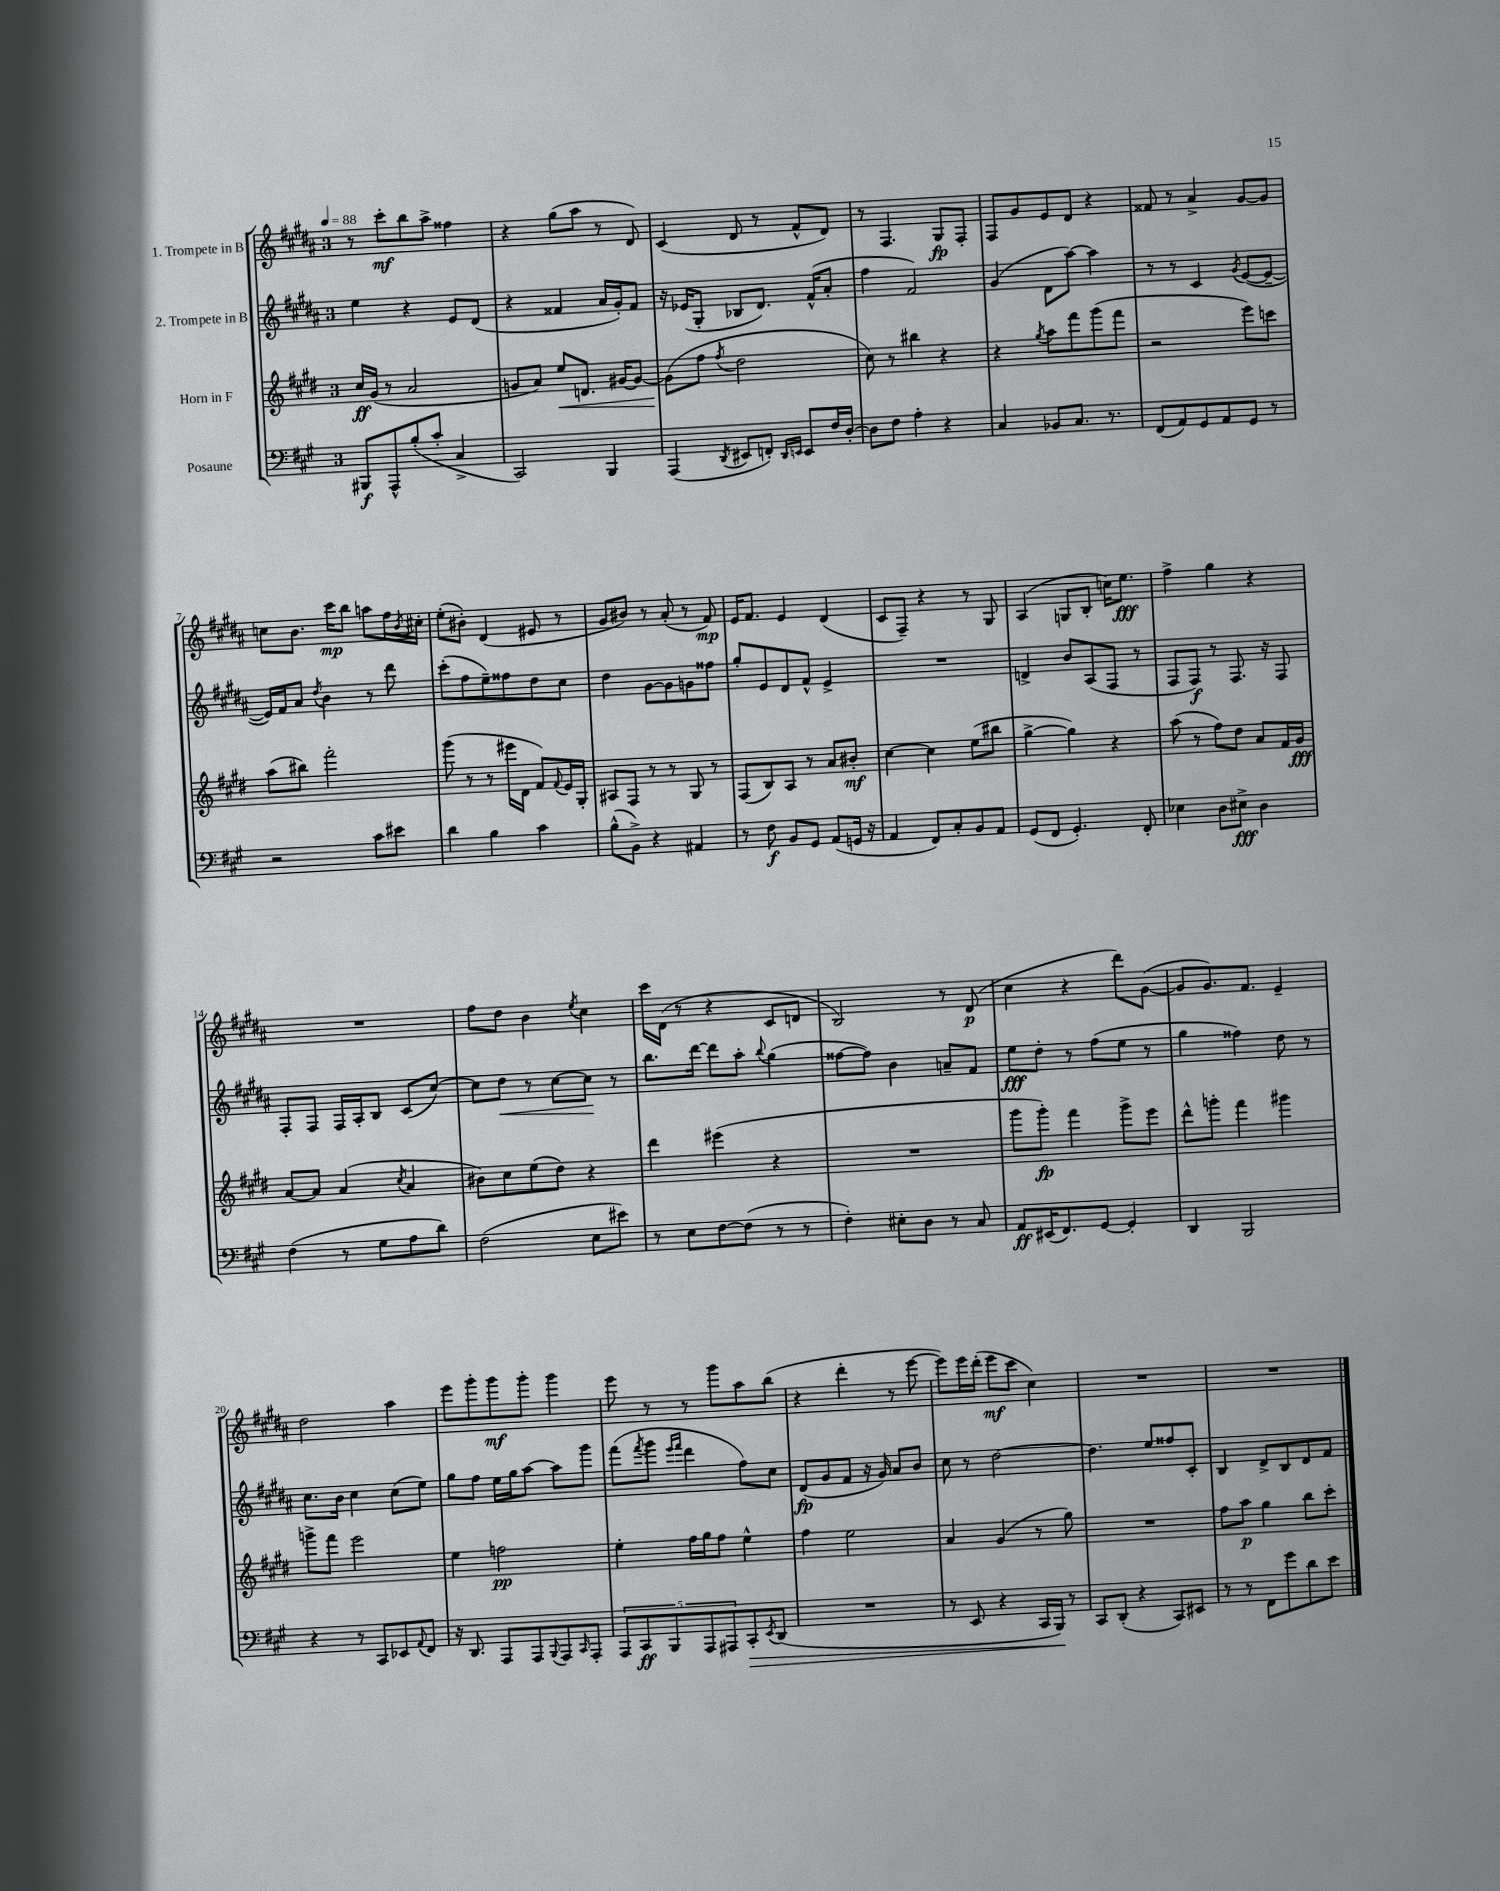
<<
\new StaffGroup <<
\new Staff = "s0" \with { instrumentName = "1. Trompete in B" } {
    \clef treble \key b \major \once \override Staff.TimeSignature.style = #'single-digit \time 3/4 \tempo 4 = 88
    r8 cis'''8-.\mf b''8 ais''8-> fisis''4 |
    r4 gis''8( ais''8 r8 dis'8) |
    cis'4( dis'8 r8 fis'8-^ dis'8) |
    r8 fis4. gis8\fp fis8-. |
    fis8 gis'8 e'8 dis'8 r4 |
    fisis'8 r8 ais'4-> gis'8~ gis'8 |
    c''8 b'8. cis'''16\mp b''8 a''8 fis''16 \acciaccatura { b'8 } cis''16-. |
    e''8-.( bis'8-.) dis'4( eis'8 r8 |
    gis'8 bis'8) r8 ais'8-.( r8 fis'8\mp) |
    e'16 fis'8. e'4 dis'4( |
    cis'8 fis8--) r4 r8 gis8 |
    ais4( g8 b8-. c''16) e''8.\fff |
    fis''4-> gis''4 r4 |
    R2. |
    fis''8 dis''8 b'4 \acciaccatura { e''8 } cis''4 |
    cis'''16 dis'16( r8 r4 cis'8 d'8 |
    b2) r8 dis'8\p( |
    cis''4 r4 dis'''8) gis'8~( |
    gis'8 gis'8.) fis'8. e'4-- |
    dis''2 ais''4 |
    e'''8 gis'''8-. gis'''8\mf gis'''8-. gis'''4 |
    e'''8 r8 r8 gis'''8 ais''8 b''8( |
    r4 dis'''4-. r8 e'''8~ |
    e'''8) e'''16 dis'''16-.( e'''8\mf cis'''8 cis''4) |
    R2. |
    R2. \bar "|." |
}
\new Staff = "s1" \with { instrumentName = "2. Trompete in B" } {
    \clef treble \key b \major \once \override Staff.TimeSignature.style = #'single-digit \time 3/4
    e''4 r4 e'8 dis'8( |
    r4 fisis'4 ais'16 gis'16-.) fisis'8 |
    r16 ees'16( gis8-. bes8 dis'8.) fis'16-^( ais'8-. |
    fis''4 fis'2) |
    gis'4( dis'8 ais''8~) ais''4 |
    r8 r8 cis'4 \acciaccatura { gis'8 } e'8~( e'8~-- |
    e'16) fis'16 ais'8 \acciaccatura { dis''8 } b'4 r8 dis'''8 |
    cis'''8-.( fis''8 e''8--) fisis''8 dis''8 cis''8 |
    dis''4 gis'8~ gis'8 g'8 fisis''8 |
    gis''8-. e'8 dis'8 fis'8-^ e'4-> |
    R2. |
    d'4-> b'8 ais8( fis8 r8 |
    fis8 fis8\f) r8 fis8. r16 fis8 |
    fis8-. fis8 fis16 ais16-. b8 cis'8( cis''8~) |
    cis''8 dis''8\< r8 cis''8~ cis''8\! r8 |
    b''8. dis'''16~ dis'''8 ais''8-. \appoggiatura { b''8 } gis''4( |
    fisis''8~ fisis''8) b'4 a'8-- fis'8 |
    e''8\fff dis''8-. r8 fis''8( e''8 r8 |
    gis''4 fisis''4) dis''8 r8 |
    cis''8. b'16 cis''4 cis''8( e''8) |
    gis''8 fis''8 e''16 gis''16 ais''8~ ais''8 gis'''8 |
    fis'''8( \acciaccatura { fis'''8 } gis'''8 \grace { e'''16 fis'''16 } dis'''4 fis''8) cis''8 |
    dis'8\fp( gis'8 fis'8 r16 gis'16) ais'8 b'8 |
    cis''8 r8 dis''2~ |
    dis''4. e''8 fisis''8 cis'8-. |
    b4 dis'8-> b8 dis'8 fis'8 \bar "|." |
}
\new Staff = "s2" \with { instrumentName = "Horn in F" } {
    \clef treble \key e \major \once \override Staff.TimeSignature.style = #'single-digit \time 3/4
    cis''16\ff gis'16( r8 a'2 |
    g'8 a'8) e''8\< d'8. gis'16~ gis'8~ |
    gis'8\!( fis''8 \acciaccatura { fis''8 } dis''2 |
    cis''8) r8 bis''4 r4 |
    r4 \acciaccatura { gis''8 } a''8 fis'''8 gis'''8( fis'''8 |
    r2 e'''8) c'''8 |
    a''8( bis''8) fis'''2-. |
    gis'''8( r8 r8 eis'''16 dis'16 fis'8) \appoggiatura { fis'8 } e'16 gis16-. |
    ais8 fis8 r8 r8 gis8 r8 |
    fis8( b8) a8 r8 a'8 bis'8-.\mf |
    cis''4~ cis''4 e''8( bis''8 |
    gis''4~-> gis''4) r4 |
    a''8( r8 fis''8) dis''8 a'8 fis'16 gis'16\fff |
    a'8~ a'8 a'4( \acciaccatura { cis''8 } a'4 |
    bis'8) cis''8 e''8( dis''8) r4 |
    dis'''4 eis'''4( r4 |
    R2. |
    gis'''8 gis'''8-.\fp) fis'''4 gis'''8-> e'''8 |
    dis'''8-^ g'''8-. fis'''4 gis'''4 |
    g'''8-> fis'''8 e'''2 |
    e''4 f''2\pp |
    e''4-. fis''16 gis''16 fis''8 e''4-^ |
    fis''4 e''2 |
    a'4 gis'4( r8 gis''8) |
    R2. |
    fis''8 a''8\p gis''4 b''8 cis'''8-. \bar "|." |
}
\new Staff = "s3" \with { instrumentName = "Posaune" } {
    \clef bass \key a \major \once \override Staff.TimeSignature.style = #'single-digit \time 3/4
    bis,,8\f a,,8-^ b8-.( cis'8-. cis4-> |
    cis,2) b,,4 |
    a,,4( \acciaccatura { d,8 } eis,8 f,8-.) \grace { d,16 e,16 } e,8 fis16 d16~-. |
    d8 fis8 a4-. r4 |
    cis4 bes,8 cis8. r8. |
    fis,8( a,8) gis,8 a,8 gis,8 r8 |
    r2 cis'8 eis'8 |
    d'4 b4 cis'4 |
    b8-^( b,8->) r4 ais,4 |
    r8 fis8\f b,8 gis,8 a,8( g,16 r16 |
    a,4 fis,8) cis8-. b,8 a,8 |
    gis,8( fis,8 gis,4.-.) fis,8-. |
    ees4 d8 eis8->\fff d4 |
    fis4( r8 gis8 a8 d'8) |
    fis2( e8 eis'8) |
    r8 e8 fis8~ fis8( r8 r8 |
    fis4-.) eis8-. d8 r8 cis8 |
    a,8\ff eis,16( fis,8.) gis,8~ gis,4-. |
    d,4 b,,2 |
    r4 r8 cis,8 ees,8 \appoggiatura { a,8 } fis,8 |
    r16 d,8. a,,8 a,,8 \appoggiatura { b,,8 } a,,8 \grace { cis,16 } a,,8-. |
    \tuplet 5/4 { a,,8 cis,8\ff b,,8 a,,8 ais,,8 } cis,8-.\> \acciaccatura { e,8 } d,8( |
    R2. |
    r8 e,8 r4 cis,16 b,,16\!) r8 |
    cis,8 d,8-.( r4 cis,8) eis,8 |
    r8 r8 fis,8 gis'8 d'8 e'8 \bar "|." |
}
>>
>>
